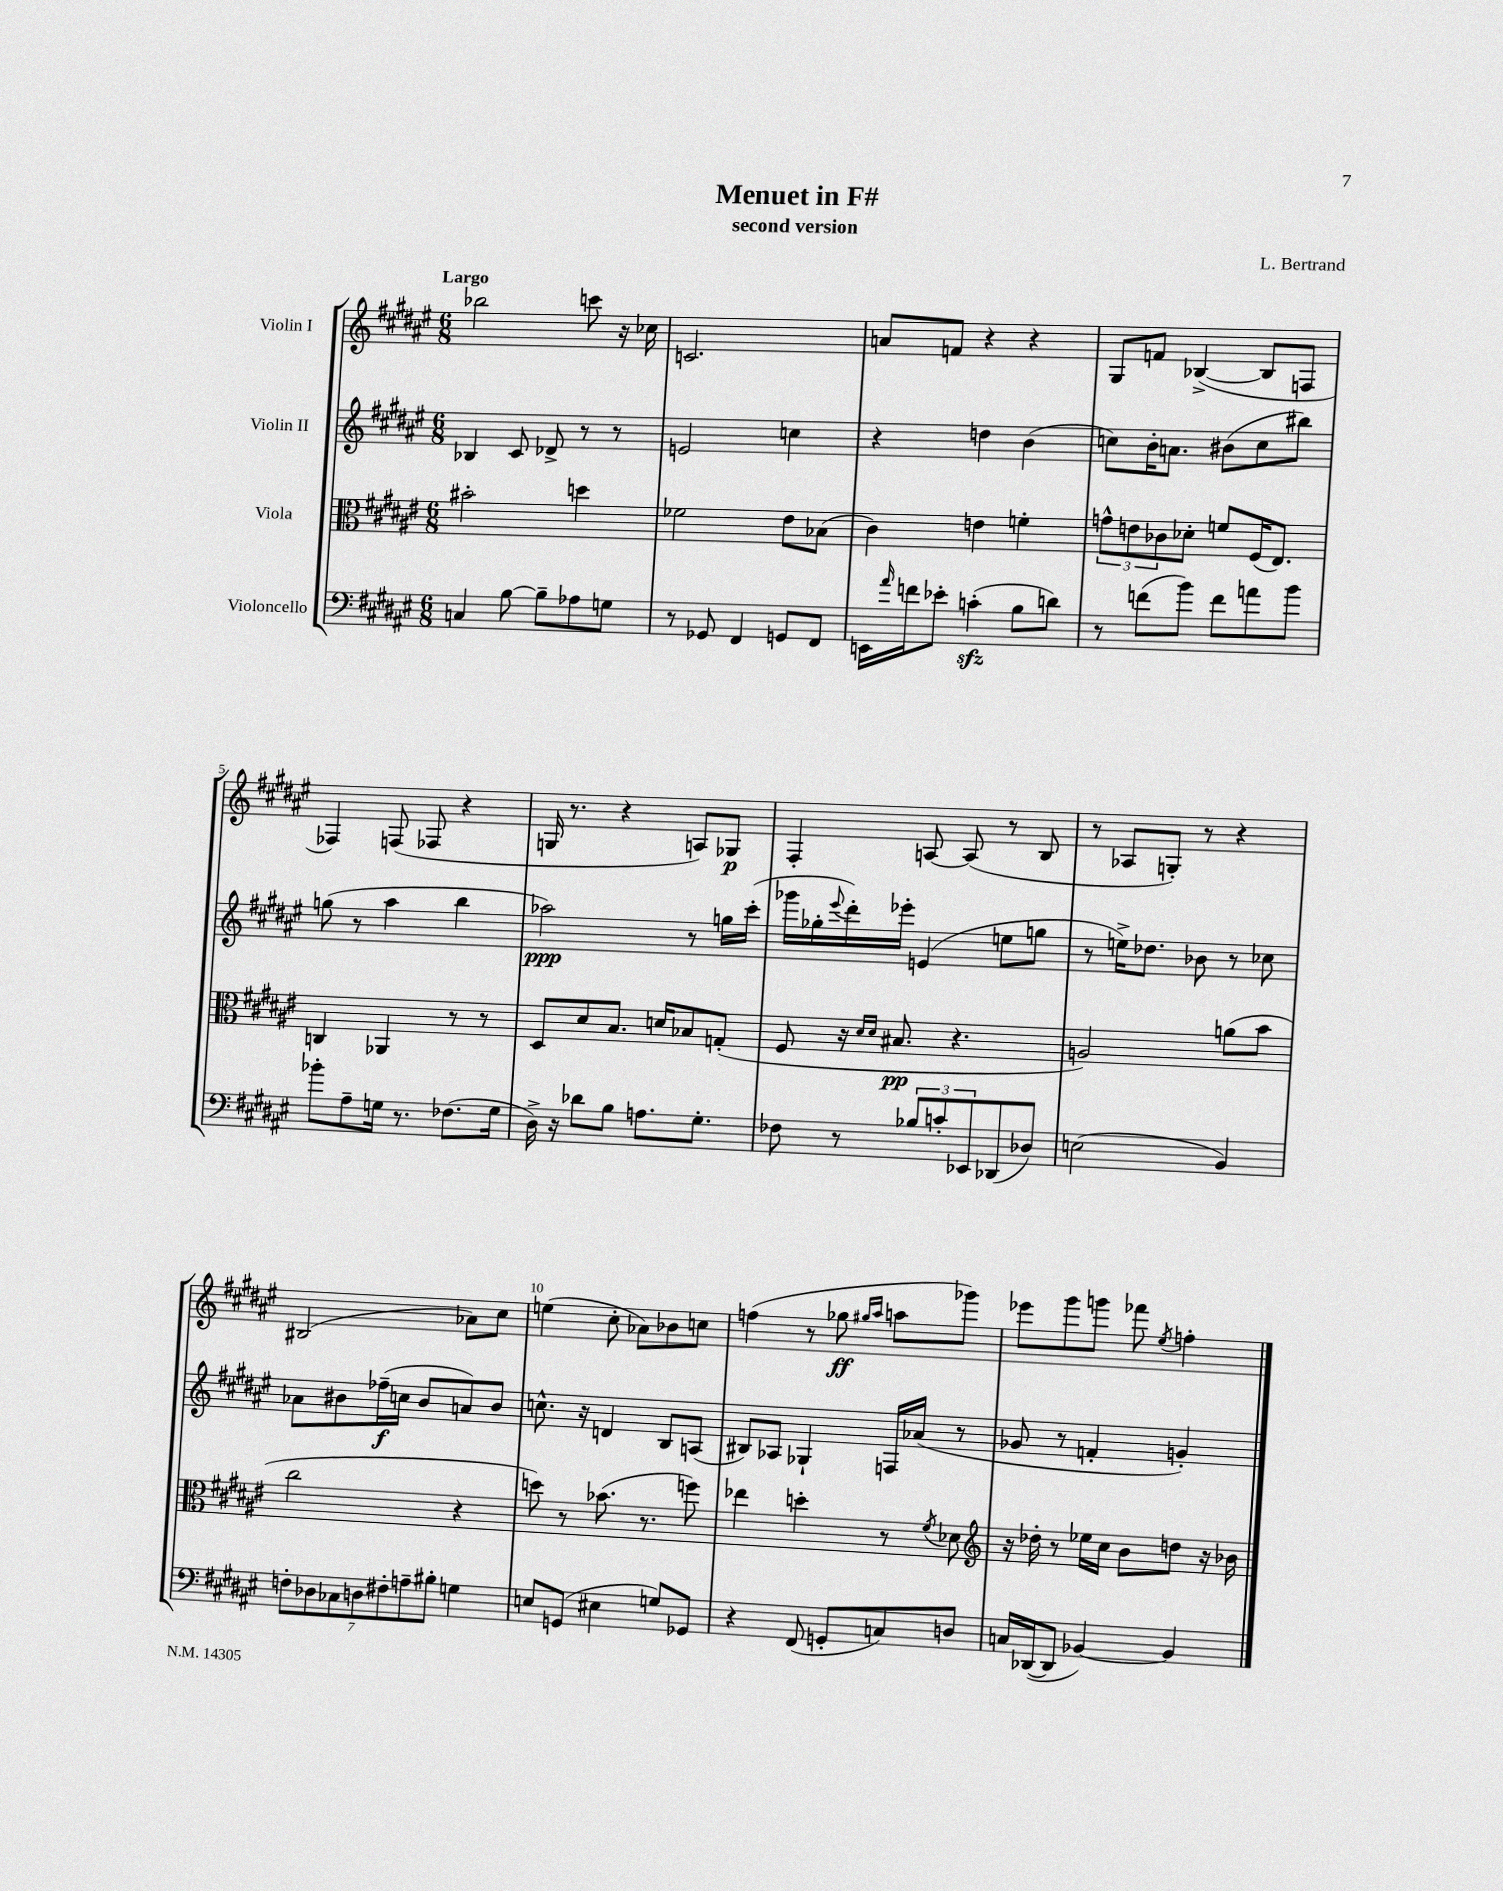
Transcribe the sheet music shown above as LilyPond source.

\header { title = "Menuet in F#" composer = "L. Bertrand" subtitle = "second version" }
<<
\new StaffGroup <<
\new Staff = "s0" \with { instrumentName = "Violin I" } {
    \clef treble \key fis \major \numericTimeSignature \time 6/8 \tempo "Largo"
    bes''2 c'''8 r16 ces''16 |
    c'2. |
    a'8 f'8 r4 r4 |
    gis8 f'8 bes4~->( bes8 f8 |
    fes4) f8( fes8 r4 |
    g16 r8. r4 a8) ges8\p |
    fis4-. a8~ a8( r8 b8 |
    r8 aes8 g8-.) r8 r4 |
    bis2( aes'8) cis''8 |
    e''4( cis''8-. aes'8) bes'8 c''8 |
    f''4( r8 ges''8\ff \grace { gis''16 ais''16 } a''8 ges'''8) |
    ees'''8 gis'''8 g'''8 fes'''8 \acciaccatura { eis''8 } f''4-. \bar "|." |
}
\new Staff = "s1" \with { instrumentName = "Violin II" } {
    \clef treble \key fis \major \numericTimeSignature \time 6/8
    bes4 cis'8 des'8-> r8 r8 |
    e'2 c''4 |
    r4 d''4 b'4( |
    c''8) b'16-. a'8. bis'8( c''8 bis''8) |
    g''8( r8 ais''4 b''4 |
    aes''2\ppp) r8 g''16 cis'''16-.( |
    ges'''16 ges''16-. \appoggiatura { eis'''8 } dis'''16-.) ees'''16-. e'4( e''8 g''8 |
    r8 e''16->) des''8. bes'8 r8 ces''8 |
    aes'8 bis'8 fes''16--\f( c''16 bis'8 a'8) bis'8 |
    c''8.-^ r16 d'4 b8 a8( |
    bis8) aes8 ges4-! f16 aes'16( r8 |
    ges'8 r8 f'4-. g'4-.) \bar "|." |
}
\new Staff = "s2" \with { instrumentName = "Viola" } {
    \clef alto \key fis \major \numericTimeSignature \time 6/8
    bis'2-. d''4 |
    fes'2 eis'8 bes8( |
    cis'4) e'4 f'4-. |
    \tuplet 3/2 { g'8-^ e'8 ces'8 } des'8-. f'8 fis16( eis8.) |
    c4 aes,4 r8 r8 |
    dis8 dis'8 b8. d'16 bes8 g8-.( |
    fis8 r16 \grace { dis'16 dis'16 } bis8.\pp r4. |
    a2) a'8( b'8 |
    cis''2 r4 |
    d''8) r8 bes'8.( r8. f''8) |
    ees''4 d''4-. r8 \acciaccatura { fis'8 } des'8 |
    \clef treble r16 des''16-. r8 ees''16 cis''16 b'8 d''8 r16 bes'16 \bar "|." |
}
\new Staff = "s3" \with { instrumentName = "Violoncello" } {
    \clef bass \key fis \major \numericTimeSignature \time 6/8
    c4 b8~ b8-- aes8 g8 |
    r8 ges,8 fis,4 g,8 fis,8 |
    e,16 \grace { ais'16 } f'16 ees'8-. c'4-.\sfz( b8 d'8) |
    r8 f'8( b'8) f'8 a'8 b'8 |
    bes'8-. ais8-- g16 r8. fes8.( g16 |
    dis16->) r16 des'8 b8 a8. gis8.-. |
    fes8 r8 \tuplet 3/2 { bes8 c'8-. ees,8 } des,8( des8) |
    e2( b,4) |
    \tuplet 7/4 { f8-. des8 ces8 d8 fis8-. a8-- bis8-. } g4 |
    e8 g,8( eis4 g8) ges,8 |
    r4 fis,8( g,8-. c8) d8 |
    c16 des,16~( des,8 bes,4~) bes,4 \bar "|." |
}
>>
>>
\layout { \context { \Score \override BarNumber.break-visibility = ##(#f #t #t) barNumberVisibility = #(every-nth-bar-number-visible 5) } }
